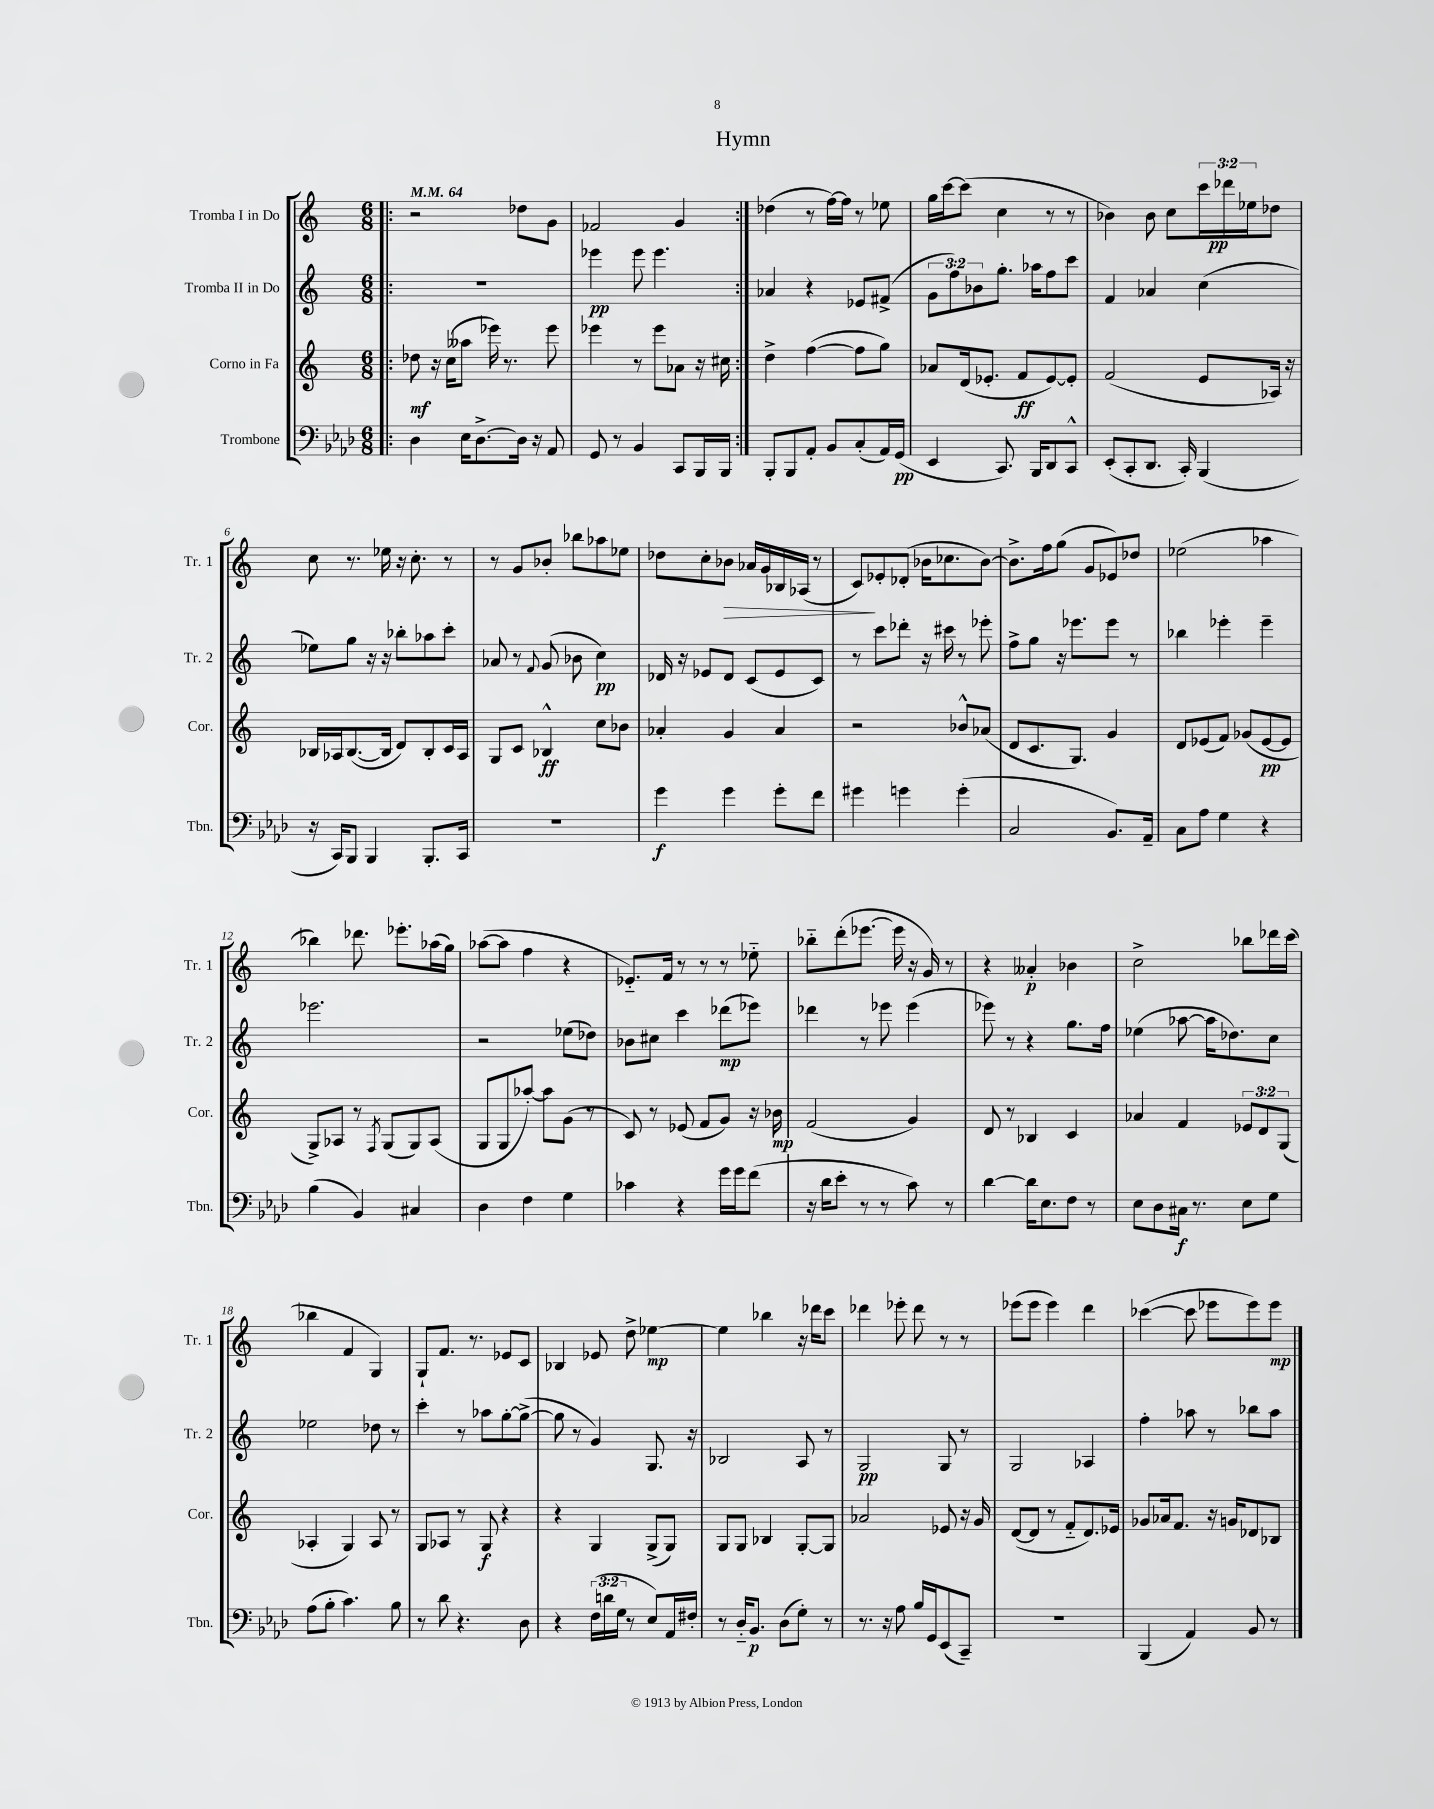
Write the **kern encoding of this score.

**kern	**kern	**kern	**kern
*staff4	*staff3	*staff2	*staff1
*clefF4	*clefG2	*clefG2	*clefG2
*k[b-e-a-d-]	*k[]	*k[]	*k[]
*M6/8	*M6/8	*M6/8	*M6/8
*MM64	*MM64	*MM64	*MM64
=!|:	=!|:	=!|:	=!|:
4D-\	8dd-\	2.r	2r
.	16r	.	.
.	(16cc\LK	.	.
16E-\LK	8aa--\J	.	.
[8.D-^\	.	.	.
.	16eee-\)	.	.
.	8.r	.	.
16D-\]Jk	.	.	8dd-\L
16r	.	.	.
8AA-/	8eee-\	.	8g\J
=	=	=	=
8GG/	4eee-\	4eee-\	2f-/
8r	.	.	.
4BB-/	8r	8eee-\	.
.	8eee-\L	4.eee-\	.
8CC/L	8a-\J	.	4g/
16BBB-/L	16r	.	.
16BBB-/JJ	16cc#\	.	.
=:|!	=:|!	=:|!	=:|!
8BBB-'/L	4dd^\	4a-/	(4dd-\
8BBB-/	.	.	.
8AA-'/J	([4ff\	4r	8r
8BB-/L	.	.	[16ff\LL)
.	.	.	16ff\]JJ
(8C'/	8ff\]L	8e-/L	8r
16AA-/L)	8gg\J)	(8f#^/J	8ee-\
(16GG/JJ	.	.	.
=	=	=	=
4EE-/	8a-/L	12g\L	16gg\LL
.	.	.	[16ccc\J
.	.	12ff\)	.
.	(16d/k	.	(8ccc\]J
.	.	12b-\	.
.	8.e-'/J	.	.
8.CC/)	.	8.gg'\J	4cc\
.	8f/L	.	.
16BBB-/LK	.	16aa-\LK	.
8DD-/	[8e-/)	8ff\	8r
8CC^^/J	8e-'/]J	8ccc\J	8r
=	=	=	=
(8EE-'/L	(2f/	4f/	4b-\)
8CC'/	.	.	.
8.DD-/J	.	4a-/	8b-\
.	.	.	8cc\L
16CC'/)	.	.	.
(4BBB-/	8e/L	(4cc\	24ccc\L
.	.	.	24ddd-\
.	.	.	24ee-\J
.	16A-/Jk)	.	8dd-\J
.	16r	.	.
=	=	=	=
16r	16B-/LL	8ee-\L)	8cc\
16CC/LK)	16A-/J	.	.
8BBB-/J	([8.B-/	8gg\J	8.r
4BBB-/	.	16r	.
.	16B-/]Jk	16r	16ee-\
.	8d/L)	8bb-'\L	16r
.	.	.	8.cc'\
8.BBB-'/L	8B-'/	8aa-\	.
.	16c/L	8ccc'\J	8r
16CC/Jk	16A-/JJ	.	.
=	=	=	=
2.r	8G/L	8a-/	8r
.	8c/J	8r	8g/L
.	.	8qqf/	.
.	4B-^^/	(8g/	8b-'/J
.	.	8b-\	8bb-\L
.	8cc\L	4cc\)	8aa-\
.	8b-\J	.	8ee-\J
=	=	=	=
4g\	4a-'/	16d-/	8dd-\L
.	.	16r	.
.	.	8e-/L	8cc'\
4g\	4g/	8d-/J	8b-\J
.	.	(8c/L	16a-/LL
.	.	.	16g/
8g'\L	4a-/	8e-/	16B-/
.	.	.	(16A-/JJ
8f\J	.	8c/J)	8r
=	=	=	=
4g#\	2r	8r	8c/L)
.	.	8ccc\L	8e-'/
4g\	.	8ddd-'\J	(8d-'/J
.	.	16r	16b-\LK
.	.	16ccc#\	8.cc-\
(4g'\	8b-^^/L	8r	.
.	(8a-/J	8eee-'\	[8b-\J)
=	=	=	=
2C/	8d/L	8ff^\L	8.b-^\]L
.	8.c/	8gg\J	.
.	.	.	16ff\k
.	.	16r	(8gg\J
.	8.G/J)	8.eee-\L	.
.	.	.	8g/L
8.BB-/L)	4g/	8eee-\J	8e-/)
.	.	8r	8dd-/J
16AA-~/Jk	.	.	.
=	=	=	=
8C\L	8d/L	4bb-\	(2ee-\
8A-\J	(8e-/	.	.
4G\	8f/J)	4eee-'\	.
.	(8g-/L	.	.
4r	[8e-/	4eee-~\	4aa-\
.	8e-/]J	.	.
=	=	=	=
(4B-\	8G^/L)	2.eee-\	4bb-\)
.	8A-/J	.	.
4BB-/)	8r	.	8.ddd-\
.	8qF/	.	.
.	(8G/L	.	.
.	.	.	8.eee-'\L
4C#/	8G/)	.	.
.	(8A-/J	.	(16aa-\L
.	.	.	16gg\JJ)
=	=	=	=
4D-\	8G/L	2r	([8aa-\L
.	8G/	.	8aa-\]J
4F\	[8aa-'/J)	.	4ff\
.	8aa-\]L	.	.
4G\	(8g\J	(8ee-\L	4r
.	8r	8dd-\J)	.
=	=	=	=
4c-\	8c/)	8b-\L	8.e-'~/L)
.	8r	8cc#\J	.
.	.	.	16f/Jk
4r	(8e-/	4ccc\	8r
.	8f/L	.	8r
16g\LL	8g/J)	(8ddd-\L	8r
16g\J	.	.	.
(8f\J	16r	8eee-\J)	8ee-'~\
.	16b-\	.	.
=	=	=	=
16r	(2f/	4ddd-\	8bb-'~\L
16d-\LK	.	.	.
8e-'\J	.	.	(8ddd'\
8r	.	8r	[8.eee-\J
8r	.	8eee-\	.
.	.	.	16eee-\]
8c\)	4g/)	(4eee-\	16r
.	.	.	16g/)
8r	.	.	8r
=	=	=	=
[4d-\	8d/	8eee-\)	4r
.	8r	8r	.
16d-\]LK	4B-/	4r	4a--'/
8.E-\	.	.	.
8F\J	4c/	8.gg\L	4b-\
8r	.	.	.
.	.	16ff\Jk	.
=	=	=	=
8E-\L	4a-/	(4ee-\	2cc^\
8D-\	.	.	.
16C#\Jk	4f/	[8aa-\	.
8.r	.	.	.
.	.	16aa-\]LK	.
.	.	8.dd-\)	.
8E-\L	12e-/L	.	8bb-\L
.	12d/	.	.
8G\J	.	8cc\J	16ddd-\L
.	(12G/J	.	.
.	.	.	(16ccc\JJ
=	=	=	=
(8A-\L	4A-'/	2ee-\	4bb-\
8B-'\J	.	.	.
4.c\)	4G/)	.	4f/
.	8A-/	8dd-\	4G/)
8B-\	8r	8r	.
=	=	=	=
8r	8G/L	4ccc'\	8G`/L
8d-\	8A-/J	.	8.f/J
4.r	8r	8r	.
.	.	.	8.r
.	8G/	8aa-\L	.
.	4r	[8gg'\	8e-/L
8D-\	.	(8gg^\_J	8c/J
=	=	=	=
4r	4r	8gg\]	4B-/
.	.	8r	.
(24F\LL	4G/	4g/)	8e-/
24d\	.	.	.
24G\JJ	.	.	.
8r	.	.	8dd^\
8E-/L)	(8G^/L	8.G/	[4ee-\
16AA-/L	8G/J)	.	.
16F#'/JJ	.	16r	.
=	=	=	=
8r	8G/L	2B-/	4ee-\]
16D-'~/LK	8G/J	.	.
8.BB-/J	.	.	.
.	4B-/	.	4bb-\
(8D-\L	.	.	.
8G'\J)	[8G'/L	8A/	16r
.	.	.	16ddd-\LK
8r	8G/]J	8r	8ccc\J
=	=	=	=
8.r	2a-/	2G/	4ddd-\
16r	.	.	.
8A-\	.	.	8eee-'\
16B-/LL	.	.	8ddd-\
16GG/J	.	.	.
(8EE-/	8e-/	8G/	8r
8CC~/J)	16r	8r	8r
.	16g/	.	.
=	=	=	=
2.r	([8d/L	2G/	(8eee-\L
.	8d/]J	.	8eee-\J
.	8r	.	4eee-\)
.	8f'~/L	.	.
.	8.d/)	4A-/	4ddd\
.	16e-/Jk	.	.
=	=	=	=
(4BBB-/	8g-/L	4ff'\	([4ccc-\
.	16a-/k	.	.
.	8.f/J	.	.
4AA-/)	.	8aa-\	8ccc-\]
.	16r	8r	8eee-\L
.	16g/LK	.	.
8BB-/	8d-/	8bb-\L	8eee-\)
8r	8B-/J	8aa-\J	8eee-\J
==	==	==	==
*-	*-	*-	*-
